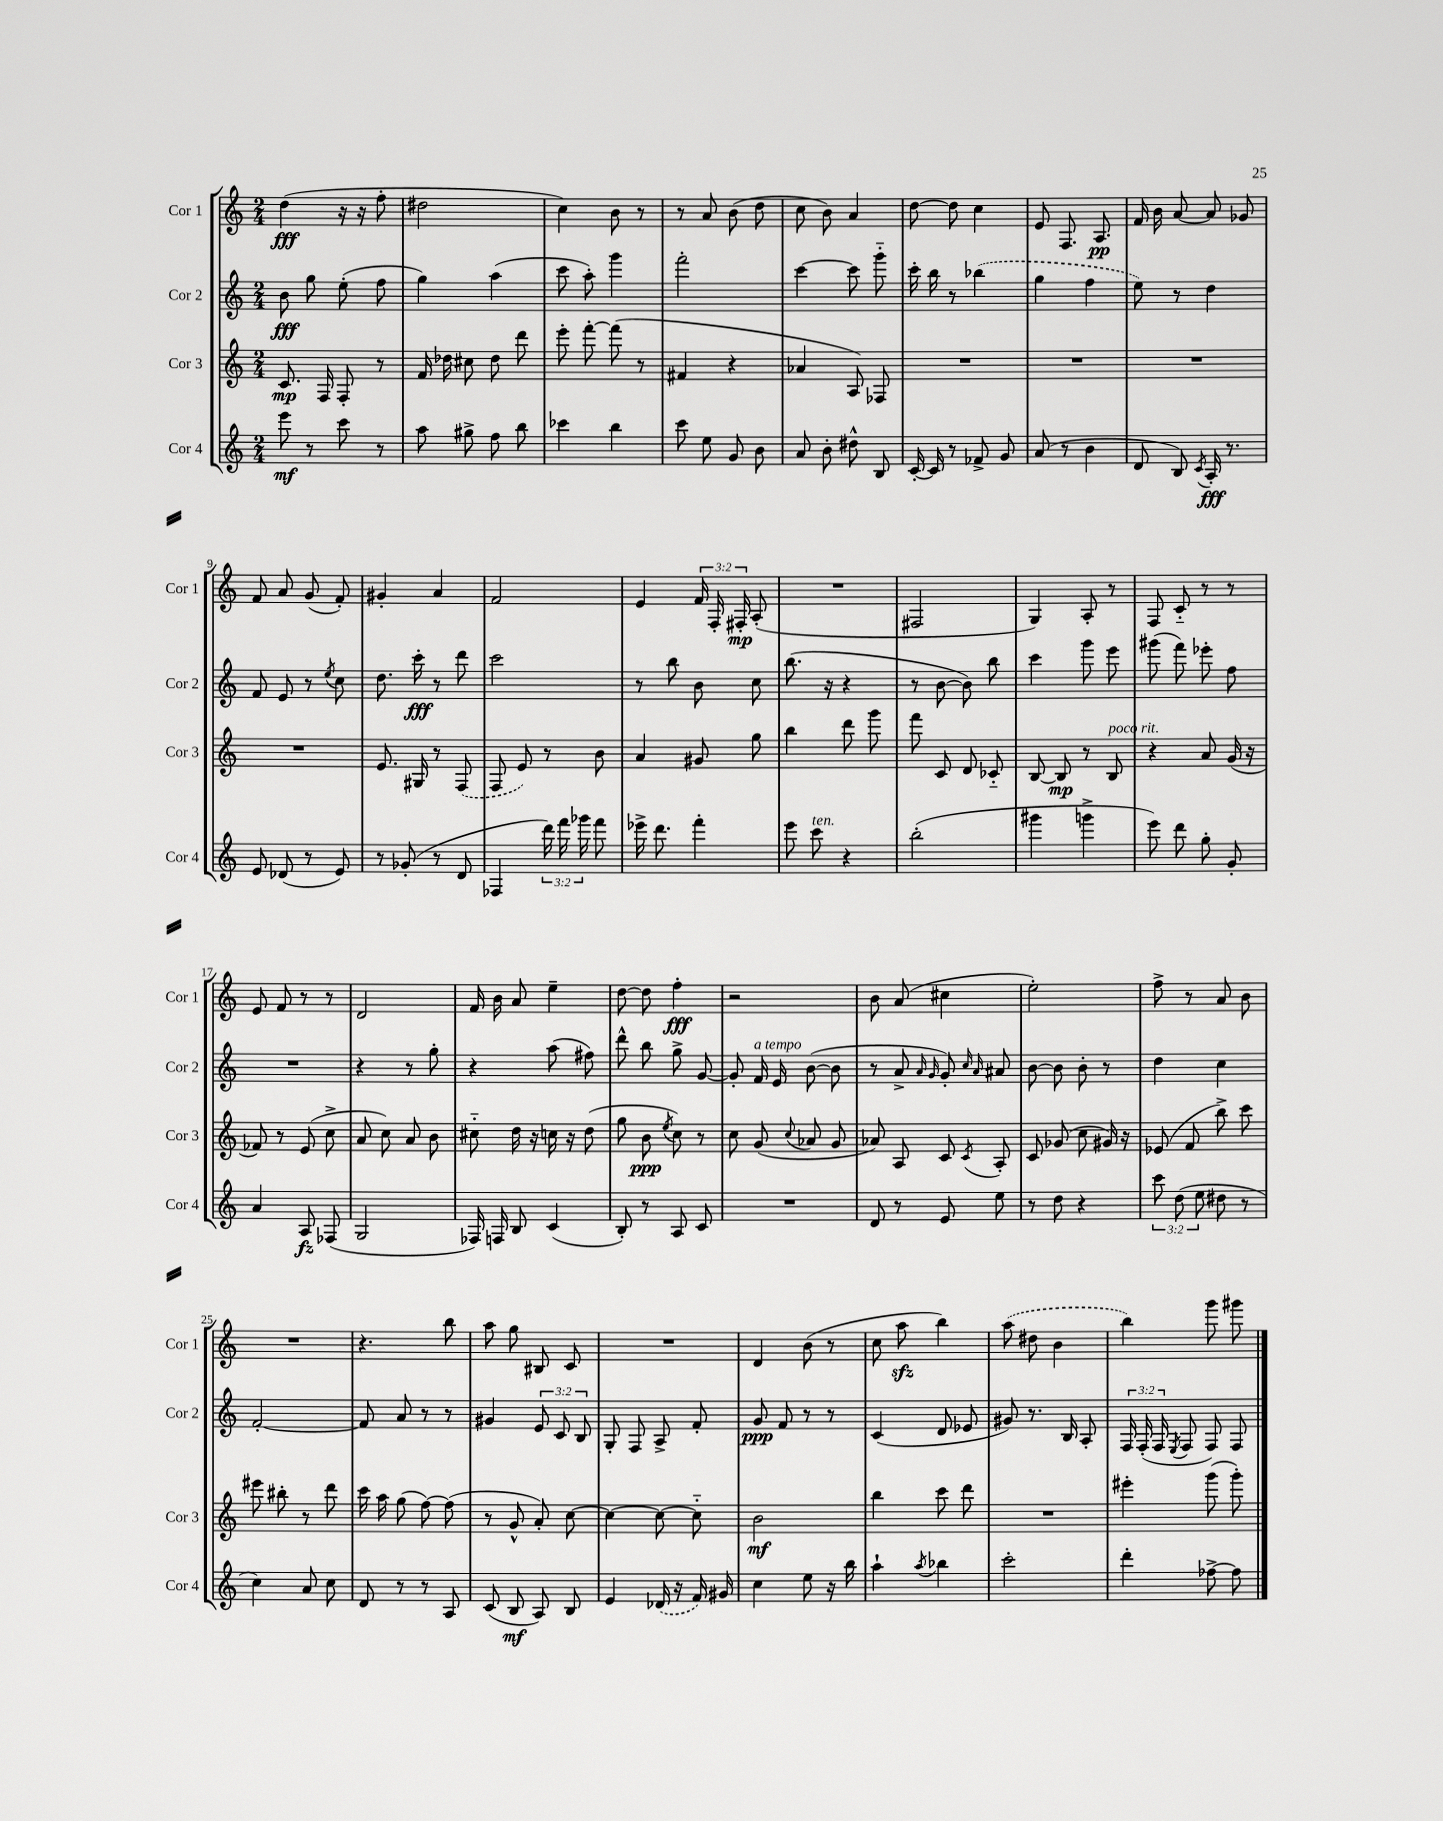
<<
\new StaffGroup <<
\new Staff = "s0" \with { instrumentName = "Cor 1" shortInstrumentName = "Cor 1" } {
    \clef treble \key c \major \numericTimeSignature \time 2/4 \override Staff.TupletNumber.text = #tuplet-number::calc-fraction-text
    \autoBeamOff d''4\fff( r16 r16 f''8-. |
    dis''2 |
    c''4) b'8 r8 |
    r8 a'8 b'8( d''8 |
    c''8 b'8) a'4 |
    d''8~ d''8 c''4 |
    e'8 f8. a8.\pp |
    f'16 b'16 a'8~ a'8 ges'8 |
    f'8 a'8 g'8( f'8-.) |
    gis'4-. a'4 |
    f'2 |
    e'4 \tuplet 3/2 { f'16 f16-. fis16-.\mp } a8-.( |
    R2 |
    fis2 |
    g4) a8-. r8 |
    f8 c'8-_ r8 r8 |
    e'8 f'8 r8 r8 |
    d'2 |
    f'16 b'16 a'8 e''4-- |
    d''8~ d''8 f''4-.\fff |
    r2 |
    b'8 a'8( cis''4 |
    e''2-.) |
    f''8-> r8 a'8 b'8 |
    R2 |
    r4. b''8 |
    a''8 g''8 bis8 c'8 |
    R2 |
    d'4 b'8( r8 |
    c''8 a''8\sfz b''4) |
    \once \slurDashed a''8( dis''8 b'4 |
    b''4) g'''8 gis'''8 \bar "|." |
}
\new Staff = "s1" \with { instrumentName = "Cor 2" shortInstrumentName = "Cor 2" } {
    \clef treble \key c \major \numericTimeSignature \time 2/4 \override Staff.TupletNumber.text = #tuplet-number::calc-fraction-text
    \autoBeamOff b'8\fff g''8 e''8-.( f''8 |
    g''4) a''4( |
    c'''8 a''8-.) g'''4 |
    f'''2-. |
    c'''4~ c'''8 g'''8-_ |
    c'''16-. b''16 r8 \once \slurDashed bes''4( |
    g''4 f''4 |
    e''8) r8 d''4 |
    f'8 e'8 r8 \acciaccatura { e''8 } c''8 |
    d''8. c'''16-.\fff r8 d'''8 |
    c'''2 |
    r8 b''8 b'8 c''8 |
    b''8.( r16 r4 |
    r8 b'8~ b'8) b''8 |
    c'''4 g'''8 e'''8 |
    gis'''8( f'''8) ees'''8-. f''8 |
    R2 |
    r4 r8 g''8-. |
    r4 a''8( fis''8) |
    d'''8-^ b''8 g''8-> g'8~ |
    g'8-. f'16^\markup { \italic "a tempo" } e'16 b'8~( b'8 |
    r8 a'8-> \grace { a'16 g'16 } g'8-.) \grace { c''16 a'16 } ais'8 |
    b'8~ b'8 b'8-. r8 |
    d''4 c''4 |
    f'2~-. |
    f'8 a'8 r8 r8 |
    gis'4 \tuplet 3/2 { e'8 c'8 b8 } |
    g8-. f8 a8-> f'8-. |
    g'8\ppp f'8 r8 r8 |
    c'4( d'8 ees'8 |
    gis'8) r8. b16 a8-. |
    \tuplet 3/2 { f16 f16-.( f16 } \acciaccatura { e8 } f8 f8) f8 \bar "|." |
}
\new Staff = "s2" \with { instrumentName = "Cor 3" shortInstrumentName = "Cor 3" } {
    \clef treble \key c \major \numericTimeSignature \time 2/4
    \autoBeamOff c'8.\mp f16 f8-. r8 |
    f'16 des''16 cis''8 des''8 d'''8 |
    e'''8-. f'''8~-. f'''8( r8 |
    fis'4 r4 |
    aes'4 a8) fes8 |
    R2 |
    R2 |
    R2 |
    R2 |
    e'8. gis16 r8 \once \slurDashed f8( |
    f8 e'8) r8 b'8 |
    a'4 gis'8 g''8 |
    b''4 d'''8 g'''8 |
    f'''8 c'8 d'8 ces'8-_ |
    b8~ b8\mp r8 b8^\markup { \italic "poco rit." } |
    r4 a'8 g'16( r16 |
    fes'8) r8 e'8( c''8-> |
    a'8 c''8) a'8 b'8 |
    cis''8-_ d''16 r16 c''16 r16 d''8( |
    g''8 b'8\ppp \acciaccatura { e''8 } c''8) r8 |
    c''8 g'8( \appoggiatura { c''8 } aes'8 g'8 |
    aes'8) a8 c'8 \acciaccatura { c'8 } a8-. |
    c'8 ges'8( c''8 gis'16) r16 |
    ees'8( f'8 b''8->) c'''8 |
    eis'''8 bis''8-. r8 d'''8 |
    c'''16 a''16 g''8( f''8~) f''8( |
    r8 g'8-^ a'8-.) c''8~ |
    c''4~ c''8~ c''8-_ |
    b'2\mf |
    b''4 c'''8 d'''8 |
    R2 |
    eis'''4-. g'''8( g'''8-.) \bar "|." |
}
\new Staff = "s3" \with { instrumentName = "Cor 4" shortInstrumentName = "Cor 4" } {
    \clef treble \key c \major \numericTimeSignature \time 2/4 \override Staff.TupletNumber.text = #tuplet-number::calc-fraction-text
    \autoBeamOff e'''8\mf r8 c'''8 r8 |
    a''8 gis''8-> f''8 b''8 |
    ces'''4 b''4 |
    c'''8 e''8 g'8 b'8 |
    a'8 b'8-. dis''8-^ b8 |
    c'16~-. c'16 r8 fes'8-> g'8 |
    a'8( r8 b'4 |
    d'8 b8) \acciaccatura { c'8 } a16-.\fff r8. |
    e'8 des'8( r8 e'8) |
    r8 ges'8-.( r8 d'8 |
    fes4 \tuplet 3/2 { d'''16) f'''16 ges'''16 } f'''8 |
    ees'''16-> d'''8. f'''4-. |
    e'''8 c'''8^\markup { \italic "ten." } r4 |
    b''2-.( |
    gis'''4 g'''4-> |
    e'''8) d'''8 g''8-. g'8-. |
    a'4 a8\fz fes8( |
    g2 |
    fes16) f16 b8 c'4( |
    b8-.) r8 a8 c'8 |
    R2 |
    d'8 r8 e'8 e''8 |
    r8 d''8 r4 |
    \tuplet 3/2 { c'''8 d''8( e''8 } dis''8 r8 |
    c''4) a'8 c''8 |
    d'8 r8 r8 a8 |
    c'8( b8\mf a8) b8 |
    e'4 \once \slurDashed des'16( r16 f'16) gis'16 |
    c''4 e''8 r16 b''16 |
    a''4-! \acciaccatura { a''8 } bes''4 |
    c'''2-. |
    d'''4-. fes''8~-> fes''8 \bar "|." |
}
>>
>>
